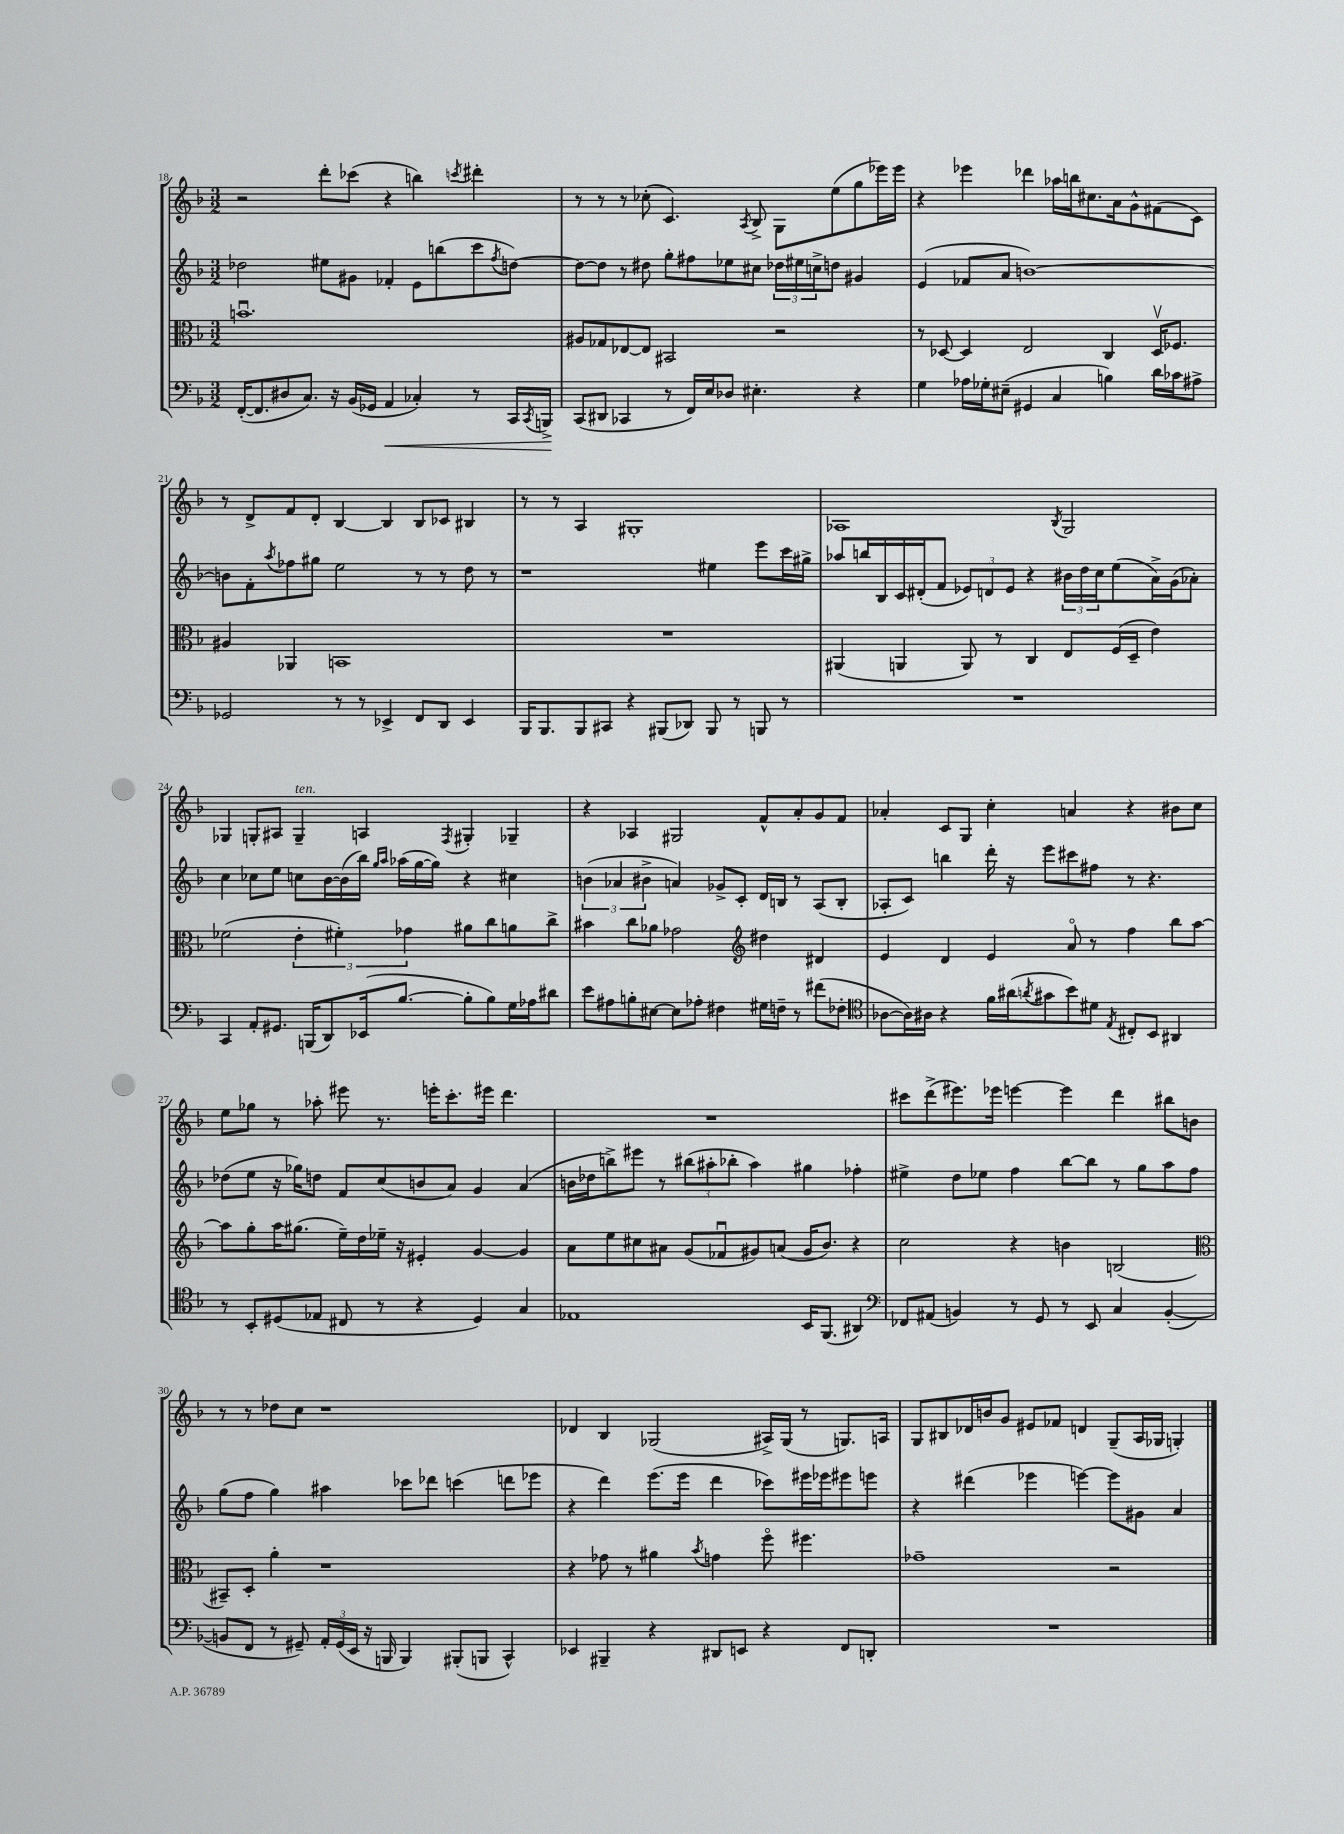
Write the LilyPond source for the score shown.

<<
\new StaffGroup <<
\new Staff = "s0" {
    \clef treble \key f \major \numericTimeSignature \time 3/2
    r2 d'''8-. ces'''8( r4 b''4) \acciaccatura { c'''8 } dis'''4-. |
    r8 r8 r8 ces''8-.( c'4.) \acciaccatura { a8 } bes8-> g8 e''8( g''8 ees'''16) ees'''16 |
    r4 ees'''4 des'''4 aes''16 b''16 cis''8. a'16 g'8-^ fis'8( c'8) |
    r8 d'8-> f'8 d'8-. bes4~ bes4 bes8 ces'8 bis4 |
    r8 r8 a4 gis1-. |
    aes1 \acciaccatura { bes8 } g2 |
    ges4 g8-. ais8 g4--^\markup { \italic "ten." } a4 \acciaccatura { f8 } gis4-. ges4-- |
    r4 aes4 gis2 f'8-^ a'8-. g'8 f'8 |
    aes'4-. c'8 g8 c''4-. a'4 r4 bis'8 c''8 |
    e''8 ges''8 r8 aes''8-. eis'''8 r8. e'''16-. c'''8.-. eis'''16 d'''4. |
    R1. |
    cis'''8 d'''8->( eis'''8.) ees'''16 e'''4~ e'''4 d'''4 bis''8 b'8 |
    r8 r8 des''8 c''8 r1 |
    des'4 bes4 ges2( ais16->) ges16( r8 g8.) a16 |
    g8 bis8 des'16 b'16 g'8 eis'8 fes'8 d'4 g8--( a16 ges16 g4-.) \bar "|." |
}
\new Staff = "s1" {
    \clef treble \key f \major \numericTimeSignature \time 3/2
    des''2 eis''8 gis'8 fes'4-. e'8 b''8( c'''8 \acciaccatura { f''8 } d''8~) |
    d''8~ d''8 r8 dis''8 g''8-. fis''8 ees''8 cis''8 \tuplet 3/2 { des''16 eis''16 c''16-> } d''8 gis'4 |
    e'4( fes'8 a'8 b'1~) |
    b'8 f'8-. \acciaccatura { a''8 } fes''8 gis''8 e''2 r8 r8 d''8 r8 |
    r1 eis''4 e'''8 c'''16 gis''16-> |
    aes''8 b''16 bes16 c'16 dis'16-.( f'8 \tuplet 3/2 { ees'8) d'8 ees'8 } r4 \tuplet 3/2 { bis'16 d''16 c''16 } e''8( a'16->) g'16( aes'8-.) |
    c''4 ces''8 e''8 c''8 bes'16~ bes'16( bes''16) \grace { g''16 a''16 } aes''16( g''16~ g''16) r4 cis''4 |
    \tuplet 3/2 { b'4( aes'4 bis'4-> } a'4) ges'8-> c'8-. d'16 b16 r8 a8( b8-. |
    aes8-. c'8) b''4 d'''16-. r16 e'''8 cis'''8 fis''8 r8 r4. |
    des''8( e''8 r16 ges''16) d''8 f'8 c''8( b'8 a'8) g'4 a'4( |
    b'16 des''16 b''8->) eis'''8 r8 \tuplet 3/2 { bis''8( ais''8-. bes''8-. } ais''4) gis''4 fes''4-. |
    eis''4-> d''8 ees''8 f''4 bes''8~ bes''8 r8 g''8 a''8 f''8 |
    g''8( f''8 g''4) ais''4 ces'''8 des'''8 c'''4( d'''8 ees'''8 |
    r4 d'''4) e'''8.( e'''16 d'''4 ces'''8) eis'''16 ees'''16 eis'''8 e'''8 |
    r4 dis'''4( ees'''4 e'''4~) e'''8 gis'8 a'4 \bar "|." |
}
\new Staff = "s2" {
    \clef alto \key f \major \numericTimeSignature \time 3/2
    b'1.\downbow |
    ais8 ges8 ees8~ ees8 bis,2 r2 |
    r8 des8~ des4 e2 c4 des16\upbow fes8. |
    ais4 aes,4 b,1 |
    R1. |
    ais,4( a,4 a,8) r8 c4 e8 f16( d16-- e'4) |
    fes'2( \tuplet 3/2 { e'4-. fis'4-.) ges'4 } ais'8 c''8 a'8 c''8-> |
    bis'4 c''8 aes'8 ges'2 \clef treble dis''4 dis'4 |
    e'4 d'4 e'4 a'8\flageolet r8 f''4 bes''8 a''8~ |
    a''8 g''8-. a''16 gis''8.( e''16--) d''16 ees''16-- r16 eis'4-. g'4~ g'4 |
    a'8 e''8 cis''8 ais'8 g'8( fes'8\downbow gis'8) a'8( gis'16 bes'8.) r4 |
    c''2 r4 b'4 b2( |
    \clef alto bis,8--) d8-. a'4-. r1 |
    r4 ges'8 r8 ais'4 \acciaccatura { bes'8 } g'4 f''8\flageolet fis''4. |
    ges'1-- r2 \bar "|." |
}
\new Staff = "s3" {
    \clef bass \key f \major \numericTimeSignature \time 3/2
    f,16~-.( f,8. dis8 c8.) r16 bes,16( ges,16 a,4\< ces4-.) r8 c,16 \acciaccatura { c,8 } b,,16->\! |
    c,8( dis,8 ces,4 r8 f,16) e16 des8 eis4.-. r4 |
    g4 aes16 ges16-. eis8--( gis,4 c4 b4) d'16 ces'16 ais8-> |
    ges,2 r8 r8 ees,4-> f,8 d,8 ees,4 |
    bes,,16 bes,,8. bes,,8 cis,8 r4 bis,,8( des,8) bis,,8 r8 b,,8 r8 |
    R1. |
    c,4 a,8-. gis,8. b,,16( d,8) ees,16( bes8.~ bes8-. bes8) g16 aes16 dis'8 |
    e'8 ais8 b8-. eis8~ eis8 aes8-. fis4 gis16 f16-- r8 fis'8( fes8-. |
    \clef tenor aes8~ aes16) ais16 r4 f'16 ais'16( \acciaccatura { a'8 } gis'8 bes'8) dis'8 \acciaccatura { e8 } cis8-. bes,8 ais,4 |
    r8 bes,8-. dis8( ees8 cis8 r8 r4 dis4) g4 |
    ees1 bes,16 f,8.( ais,4) |
    \clef bass fes,8 ais,8( b,4) r8 g,8 r8 e,8 c4 b,4~-.( |
    b,8 f,8 r8 gis,8--) \tuplet 3/2 { a,16-. gis,16( e,16 } r16 b,,16 b,,4) bis,,8-.( b,,8 c,4-^) |
    ees,4 bis,,4-- r4 dis,8 e,8 r4 f,8 d,8-. |
    R1. \bar "|." |
}
>>
>>
\layout { \context { \Score currentBarNumber = #18 } }
